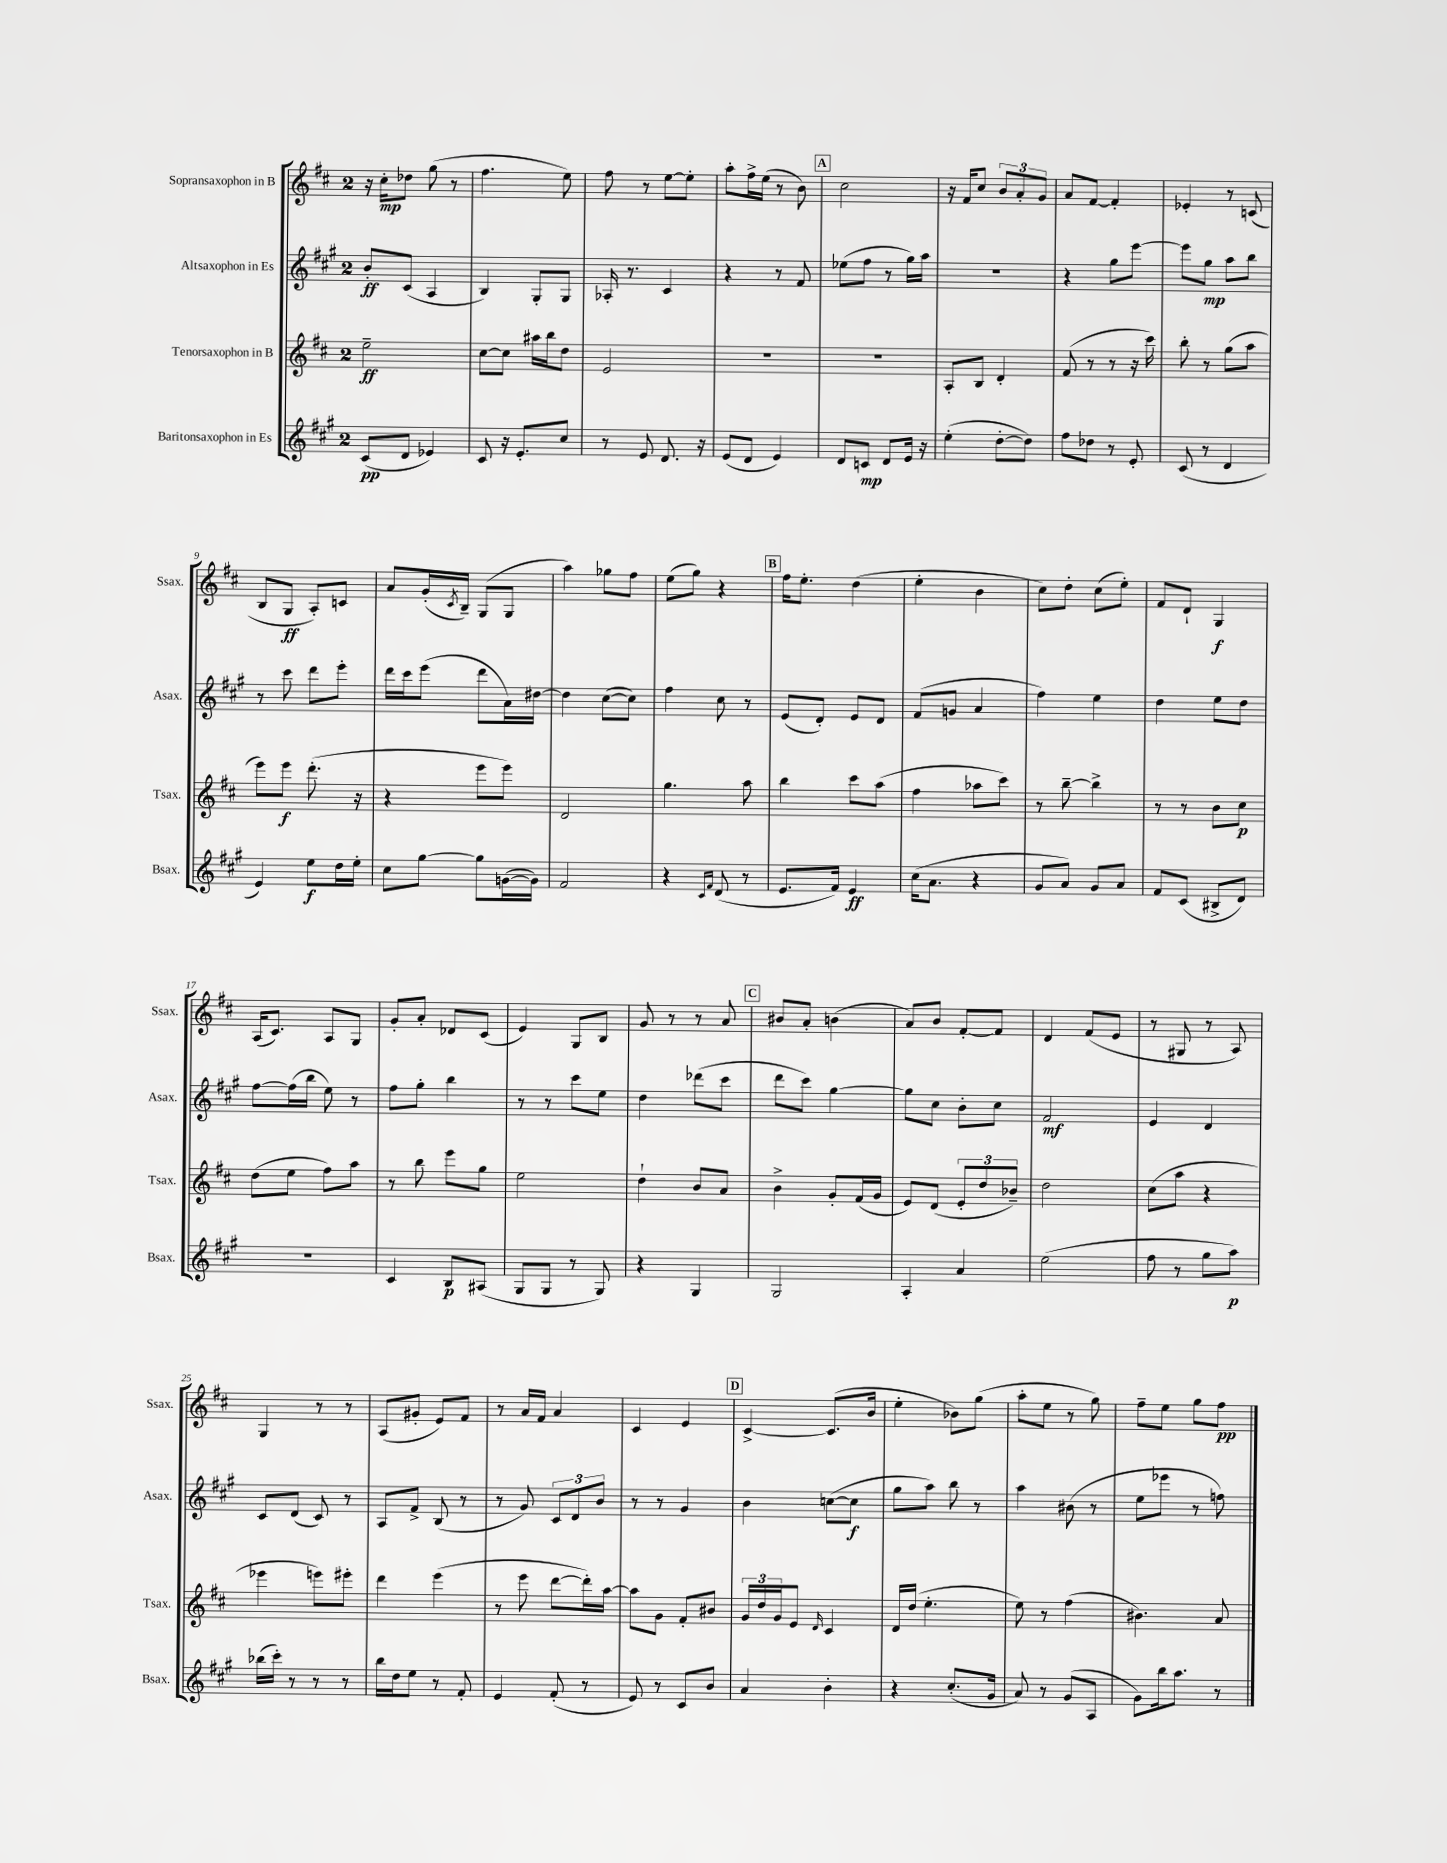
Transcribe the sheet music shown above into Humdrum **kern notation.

**kern	**dynam	**kern	**dynam	**kern	**dynam	**kern	**dynam
*part4	*part4	*part3	*part3	*part2	*part2	*part1	*part1
*staff4	*staff4	*staff3	*staff3	*staff2	*staff2	*staff1	*staff1
*I"Baritonsaxophon in Es	*	*I"Tenorsaxophon in B	*	*I"Altsaxophon in Es	*	*I"Sopransaxophon in B	*
*I'Bsax.	*	*I'Tsax.	*	*I'Asax.	*	*I'Ssax.	*
*clefG2	*	*clefG2	*	*clefG2	*	*clefG2	*
*k[f#c#g#]	*	*k[f#c#]	*	*k[f#c#g#]	*	*k[f#c#]	*
*M2/4	*	*M2/4	*	*M2/4	*	*M2/4	*
=1	=1	=1	=1	=1	=1	=1	=1
(8c#/L	pp	2ee~\	ff	8b'/L	ff	16r	.
.	.	.	.	.	.	16cc#'\KL	mp
8d/J	.	.	.	(8c#/J	.	8dd-X\J	.
4e-X/)	.	.	.	4A/	.	(8gg\	.
.	.	.	.	.	.	8r	.
=2	=2	=2	=2	=2	=2	=2	=2
8c#/	.	[8cc#\L	.	4B/)	.	4.ff#\	.
16r	.	8cc#\J]	.	.	.	.	.
8.e'/L	.	.	.	.	.	.	.
.	.	16aa#X\LL	.	8G#'/L	.	.	.
.	.	16bb\J	.	.	.	.	.
8cc#/J	.	8dd\J	.	8G#/J	.	8ee\)	.
=3	=3	=3	=3	=3	=3	=3	=3
8r	.	2e/	.	16A-X'/	.	8ff#\	.
.	.	.	.	8.r	.	.	.
8e/	.	.	.	.	.	8r	.
8.d/	.	.	.	4c#/	.	[8ee\L	.
.	.	.	.	.	.	8ee'\J]	.
16r	.	.	.	.	.	.	.
=4	=4	=4	=4	=4	=4	=4	=4
(8e/L	.	2r	.	4r	.	8aa'\L	.
8d/J	.	.	.	.	.	16ff#^\L	.
.	.	.	.	.	.	(16ee\JJ	.
4e/)	.	.	.	8r	.	8r	.
.	.	.	.	8f#/	.	8b\)	.
!!LO:REH:place=s1:t=A
=5	=5	=5	=5	=5	=5	=5	=5
8d/L	.	2r	.	(8ee-X\L	.	2cc#\	.
8cn/J	mp	.	.	8ff#\J	.	.	.
8d/L	.	.	.	8r	.	.	.
16e/Jk	.	.	.	16gg#\LL)	.	.	.
16r	.	.	.	16aa\JJ	.	.	.
=6	=6	=6	=6	=6	=6	=6	=6
(4ee'\	.	8A'/L	.	2r	.	16r	.
.	.	.	.	.	.	16f#/KL	.
.	.	8B/J	.	.	.	8cc#/J	.
[8dd'\L	.	4d'/	.	.	.	12b/L	.
.	.	.	.	.	.	12a'/	.
8dd\J])	.	.	.	.	.	.	.
.	.	.	.	.	.	12g/J	.
=7	=7	=7	=7	=7	=7	=7	=7
8ff#\L	.	(8f#/	.	4r	.	8a/L	.
8dd-X\J	.	8r	.	.	.	[8f#/J	.
8r	.	8r	.	8gg#\L	.	4f#'/]	.
8e'/	.	16r	.	[8eee\J	.	.	.
.	.	16ccc#\)	.	.	.	.	.
=8	=8	=8	=8	=8	=8	=8	=8
(8c#/	.	8bb'\	.	8eee\L]	.	4e-X'/	.
8r	.	8r	.	8gg#\J	mp	.	.
4d/	.	(8gg\L	.	8aa\L	.	8r	.
.	.	8aa\J	.	8bb\J	.	(8cn/	.
!!LO:LB:g=z
=9	=9	=9	=9	=9	=9	=9	=9
4e/)	.	8eee\L)	.	8r	.	8B/L	.
.	.	8eee\J	f	8ccc#\	.	8G/J	ff
8ee\L	f	(8.ddd'\	.	8ddd\L	.	8A'/L)	.
16dd\L	.	.	.	8eee'\J	.	8cn/J	.
16ee'\JJ	.	16r	.	.	.	.	.
=10	=10	=10	=10	=10	=10	=10	=10
8cc#\L	.	4r	.	16ddd\LL	.	8a/L	.
.	.	.	.	16ccc#\J	.	.	.
[8gg#\J	.	.	.	(8eee\J	.	(16g'/L	.
.	.	.	.	.	.	8qc#/	.
.	.	.	.	.	.	16B~/JJ)	.
8gg#\L]	.	8eee\L	.	8ddd\L	.	(8G/L	.
([16gn\L	.	8eee\J)	.	16a\L)	.	8G/J	.
16g\JJ])	.	.	.	[16dd#X\JJ	.	.	.
=11	=11	=11	=11	=11	=11	=11	=11
2f#/	.	2d/	.	4dd#\]	.	4aa\)	.
.	.	.	.	([8cc#\L	.	8gg-X\L	.
.	.	.	.	8cc#\J])	.	8ff#\J	.
=12	=12	=12	=12	=12	=12	=12	=12
4r	.	4.gg\	.	4ff#\	.	(8ee\L	.
.	.	.	.	.	.	8gg\J)	.
16qqc#/LL	.	.	.	.	.	.	.
16qqf#/JJ	.	.	.	.	.	.	.
(8d/	.	.	.	8cc#\	.	4r	.
8r	.	8aa\	.	8r	.	.	.
!!LO:REH:place=s1:t=B
=13	=13	=13	=13	=13	=13	=13	=13
8.e/L	.	4bb\	.	(8e/L	.	16ff#\KL	.
.	.	.	.	.	.	8.ee'\J	.
.	.	.	.	8d'/J)	.	.	.
16f#/Jk)	.	.	.	.	.	.	.
4e/	ff	8ccc#\L	.	8e/L	.	(4dd\	.
.	.	(8aa\J	.	8d/J	.	.	.
=14	=14	=14	=14	=14	=14	=14	=14
(16cc#\KL	.	4ff#\	.	(8f#/L	.	4ee'\	.
8.a\J	.	.	.	.	.	.	.
.	.	.	.	8gn/J	.	.	.
4r	.	8aa-X\L	.	4a/	.	4b\	.
.	.	8ccc#\J)	.	.	.	.	.
=15	=15	=15	=15	=15	=15	=15	=15
8g#/L	.	8r	.	4ff#\)	.	8cc#\L)	.
8a/J)	.	[8bb~\	.	.	.	8dd'\J	.
8g#/L	.	4bb^\]	.	4ee\	.	(8cc#\L	.
8a/J	.	.	.	.	.	8ee'\J)	.
=16	=16	=16	=16	=16	=16	=16	=16
8f#/L	.	8r	.	4dd\	.	8f#/L	.
(8c#/J	.	8r	.	.	.	8d`/J	.
8B#X^/L	.	8b\L	.	8ee\L	.	4G/	f
8d/J)	.	8cc#\J	p	8dd\J	.	.	.
!!LO:LB:g=z
=17	=17	=17	=17	=17	=17	=17	=17
2r	.	(8dd\L	.	[8ff#\L	.	(16A/KL	.
.	.	.	.	.	.	8.c#/J)	.
.	.	8ee\J	.	(16ff#\L]	.	.	.
.	.	.	.	16bb\JJ	.	.	.
.	.	8ff#\L)	.	8ee\)	.	8A/L	.
.	.	8aa\J	.	8r	.	8G/J	.
=18	=18	=18	=18	=18	=18	=18	=18
4c#/	.	8r	.	8ff#\L	.	8g'/L	.
.	.	8bb\	.	8gg#'\J	.	8a'/J	.
8B/L	p	8eee\L	.	4bb\	.	8d-X/L	.
(8A#X/J	.	8gg\J	.	.	.	(8c#/J	.
=19	=19	=19	=19	=19	=19	=19	=19
8G#/L	.	2ee\	.	8r	.	4e/)	.
8G#/J	.	.	.	8r	.	.	.
8r	.	.	.	8ccc#\L	.	8G/L	.
8G#/)	.	.	.	8ee\J	.	8B/J	.
=20	=20	=20	=20	=20	=20	=20	=20
4r	.	4dd`\	.	4dd\	.	8g/	.
.	.	.	.	.	.	8r	.
4G#/	.	8b/L	.	(8ddd-X\L	.	8r	.
.	.	8a/J	.	8ccc#\J	.	8a/	.
!!LO:REH:place=s1:t=C
=21	=21	=21	=21	=21	=21	=21	=21
2G#/	.	4b^\	.	8ddd\L	.	8b#X/L	.
.	.	.	.	8ccc#\J)	.	8a'/J	.
.	.	8g'/L	.	[4gg#\	.	(4bn\	.
.	.	(16f#/L	.	.	.	.	.
.	.	16g/JJ	.	.	.	.	.
=22	=22	=22	=22	=22	=22	=22	=22
4A'/	.	8e/L)	.	8gg#\L]	.	8a/L)	.
.	.	(8d/J	.	8cc#\J	.	8b/J	.
4a/	.	12e'/L	.	8b'\L	.	[8f#'/L	.
.	.	12dd/	.	.	.	.	.
.	.	.	.	8cc#\J	.	8f#/J]	.
.	.	12b-X~/J)	.	.	.	.	.
=23	=23	=23	=23	=23	=23	=23	=23
(2ee\	.	2dd\	.	2f#/	mf	4d/	.
.	.	.	.	.	.	(8f#/L	.
.	.	.	.	.	.	8e/J	.
=24	=24	=24	=24	=24	=24	=24	=24
8ff#\	.	(8cc#\L	.	4e/	.	8r	.
8r	.	8aa\J	.	.	.	8G#X/	.
8gg#\L	.	4r	.	4d/	.	8r	.
8aa\J)	p	.	.	.	.	8A/)	.
!!LO:LB:g=z
=25	=25	=25	=25	=25	=25	=25	=25
(16bb-X\LL	.	4eee-X\	.	8c#/L	.	4G/	.
16ccc#'\JJ)	.	.	.	.	.	.	.
8r	.	.	.	(8d/J	.	.	.
8r	.	8eeen\L)	.	8c#/)	.	8r	.
8r	.	8eee#X'\J	.	8r	.	8r	.
=26	=26	=26	=26	=26	=26	=26	=26
16bb\LL	.	4ddd\	.	8A/L	.	(8A/L	.
16dd\J	.	.	.	.	.	.	.
8ee\J	.	.	.	8f#^/J	.	8g#X'/J	.
8r	.	(4eee\	.	(8B/	.	8e/L)	.
8f#'/	.	.	.	8r	.	8f#/J	.
=27	=27	=27	=27	=27	=27	=27	=27
4e/	.	8r	.	8r	.	8r	.
.	.	8eee\	.	8g#/)	.	16a/LL	.
.	.	.	.	.	.	16f#/JJ	.
(8f#'/	.	[8ddd\L	.	12c#/L	.	4a/	.
.	.	.	.	12d/	.	.	.
8r	.	16ddd'\L])	.	.	.	.	.
.	.	.	.	12b/J	.	.	.
.	.	[16aa\JJ	.	.	.	.	.
=28	=28	=28	=28	=28	=28	=28	=28
8e/)	.	8aa\L]	.	8r	.	4c#/	.
8r	.	8g\J	.	8r	.	.	.
8c#/L	.	8f#'/L	.	4g#/	.	4e/	.
8b/J	.	8b#X/J	.	.	.	.	.
!!LO:REH:place=s1:t=D
=29	=29	=29	=29	=29	=29	=29	=29
4a/	.	24g/LL	.	4b\	.	[4c#^/	.
.	.	24dd/	.	.	.	.	.
.	.	24g/J	.	.	.	.	.
.	.	8e/J	.	.	.	.	.
.	.	16qqd/	.	.	.	.	.
4b'\	.	4c#/	.	([8ccn\L	.	(8.c#/L]	.
.	.	.	.	8cc\J]	f	.	.
.	.	.	.	.	.	16b/Jk	.
=30	=30	=30	=30	=30	=30	=30	=30
4r	.	16d/LL	.	8gg#\L	.	4ee'\	.
.	.	(16dd/JJ	.	.	.	.	.
.	.	4.ee'\	.	8aa\J)	.	.	.
(8.cc#'/L	.	.	.	8bb\	.	8b-X\L)	.
.	.	.	.	8r	.	(8gg\J	.
16g#/Jk	.	.	.	.	.	.	.
=31	=31	=31	=31	=31	=31	=31	=31
8a/)	.	8ee\)	.	4aa\	.	8aa'\L	.
8r	.	8r	.	.	.	8ee\J	.
(8g#/L	.	(4ff#\	.	(8b#X\	.	8r	.
8A/J	.	.	.	8r	.	8gg\)	.
=32	=32	=32	=32	=32	=32	=32	=32
8g#\L)	.	4.b#X\)	.	8ee\L	.	8ff#~\L	.
16bb\k	.	.	.	8eee-X\J	.	8ee\J	.
8.aa\J	.	.	.	.	.	.	.
.	.	.	.	8r	.	8gg\L	.
8r	.	8a/	.	8ffn\)	.	8ff#\J	pp
==	==	==	==	==	==	==	==
*-	*-	*-	*-	*-	*-	*-	*-
